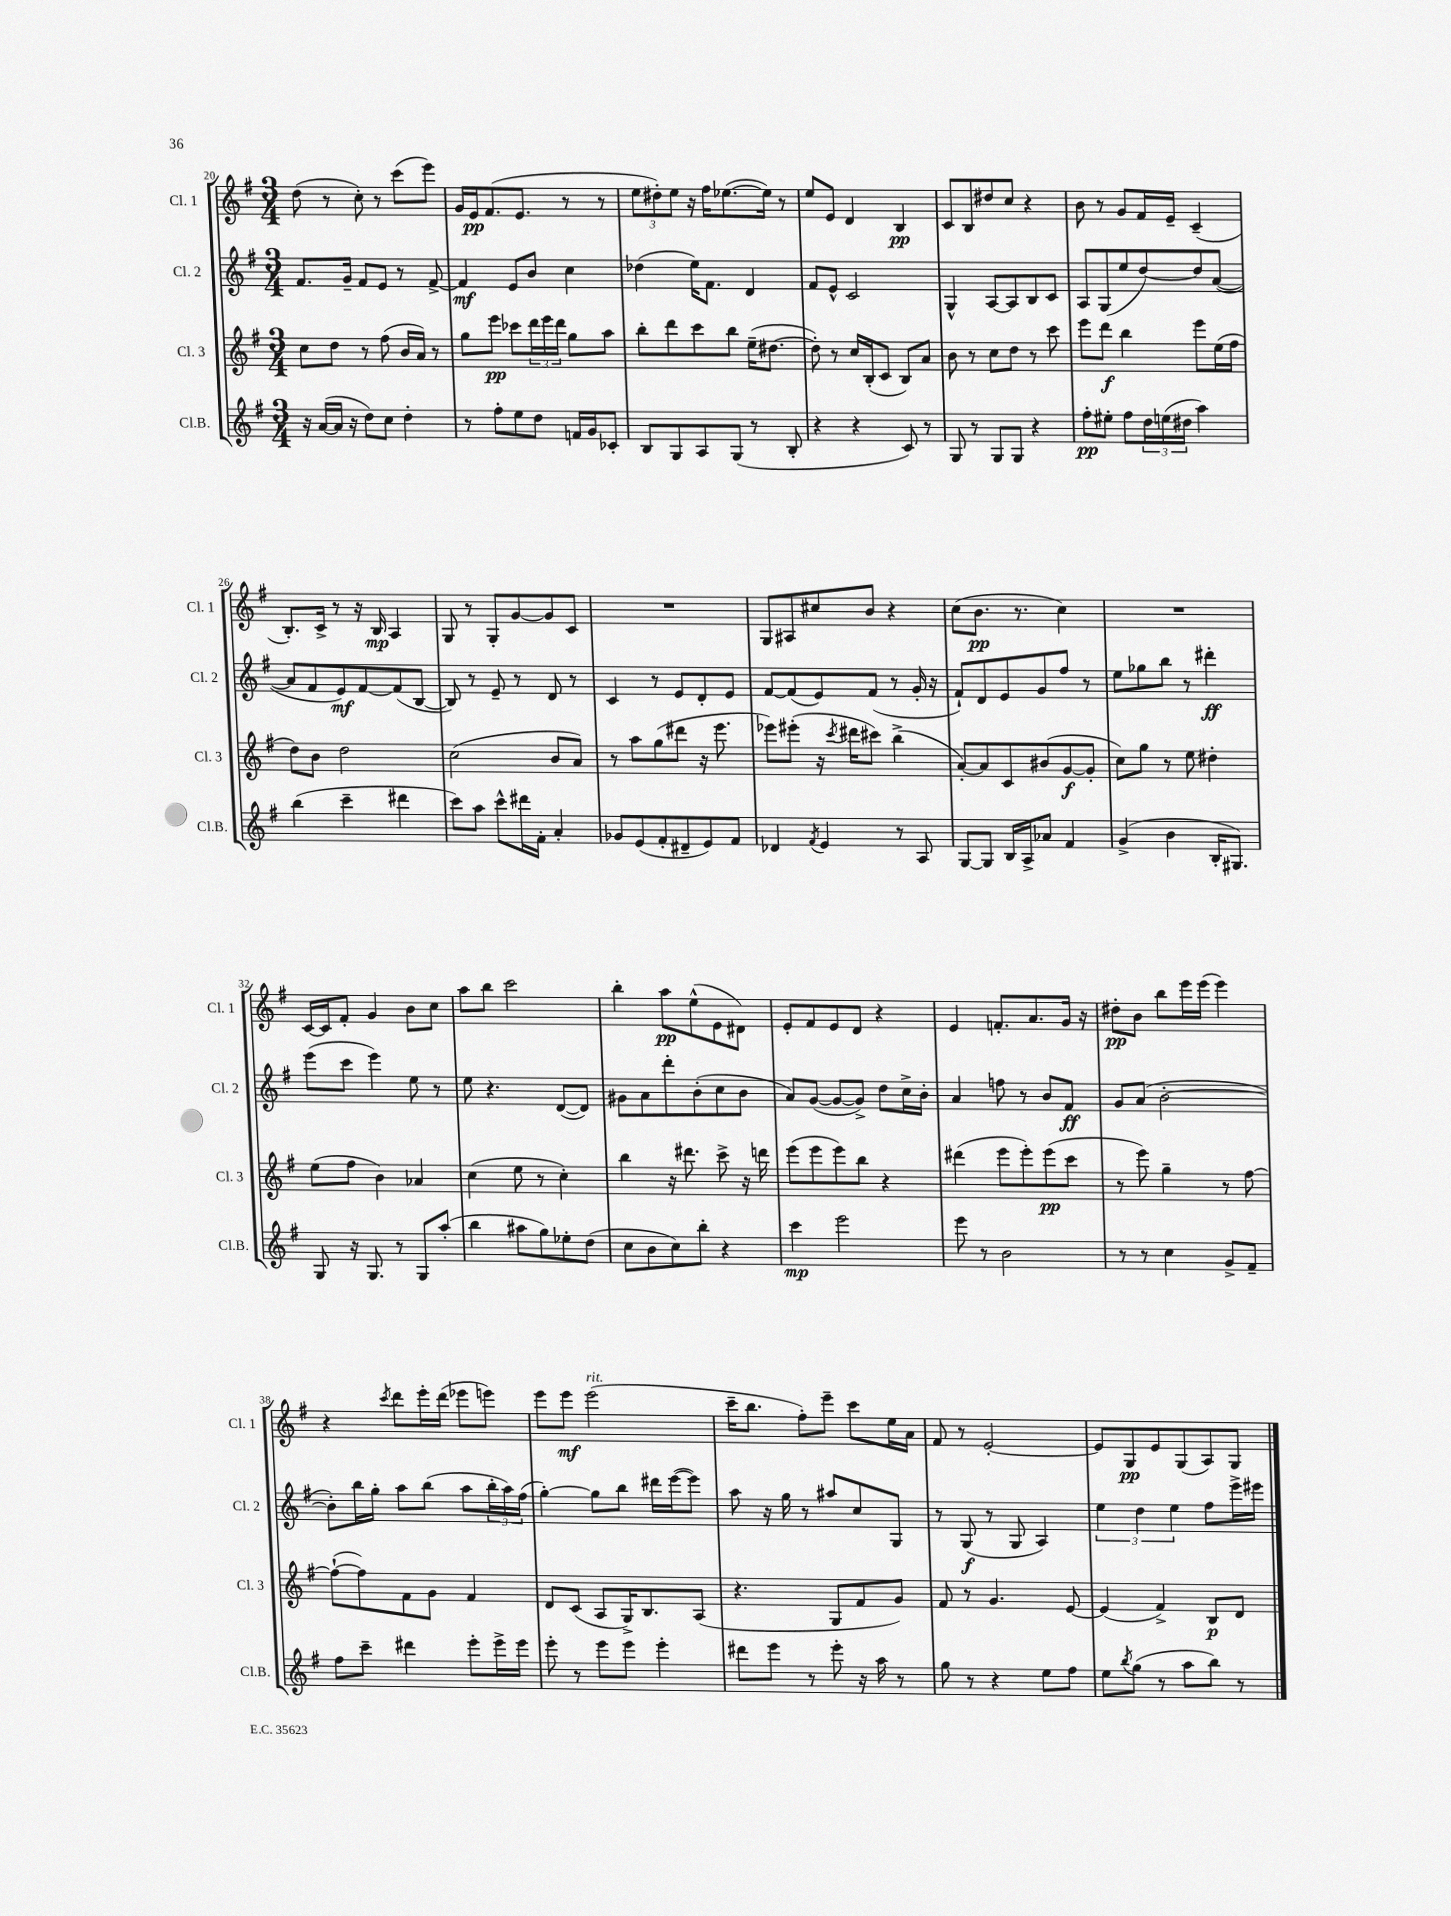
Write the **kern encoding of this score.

**kern	**kern	**kern	**kern
*staff4	*staff3	*staff2	*staff1
*clefG2	*clefG2	*clefG2	*clefG2
*k[f#]	*k[f#]	*k[f#]	*k[f#]
*M3/4	*M3/4	*M3/4	*M3/4
16r	8cc\L	8.f#/L	(8dd\
([16a/LL	.	.	.
16a/]JJ	8dd\J	.	8r
16r	.	16g~/Jk	.
8dd\L)	8r	8f#/L	8cc'\)
8cc\J	(8ff#\	8e/J	8r
4dd'\	16b/LL	8r	(8ccc\L
.	16a/JJ)	.	.
.	8r	[8f#^/	8eee\J)
=	=	=	=
8r	8gg\L	4f#/]	16g/LL
.	.	.	16e/J
8ff#'\L	8eee\J	.	(8.f#/
8ee\	8ccc-\L	8e/L	.
.	.	.	8.e/J
8dd\J	24ddd\L	8b/J	.
.	24eee\	.	.
.	24ddd\JJ	.	.
16f/LL	8gg\L	4cc\	8r
16g/J	.	.	.
8c-'/J	8aa\J	.	8r
=	=	=	=
8B/L	8bb'\L	(4dd-\	12ee\L
.	.	.	12dd#'\)
8G/	8ddd\	.	.
.	.	.	12ee\J
8A/	8ccc\	16ee\LK)	16r
.	.	8.f#\J	16ff#\LK
(8G/J	8bb\J	.	([8.ee-\
8r	(16ee~\LK	4d/	.
.	[8.dd#\J	.	16ee-\]Jk)
8B'/	.	.	8r
=	=	=	=
4r	8dd#'\])	8f#/L	8ee/L
.	8r	8e^^/J	8e/J
4r	16cc/LL	2c/	4d/
.	(16B'/J	.	.
.	8c/J	.	.
8c/)	8B/L)	.	4B/
8r	8a/J	.	.
=	=	=	=
8G/	8b\	4G^^/	8c/L
8r	8r	.	8B/
8G/L	8cc\L	[8A/L	8dd#/
8G/J	8dd\J	8A/]	8cc/J
4r	8r	8B/	4r
.	8ccc\	8c/J	.
=	=	=	=
8ff#'\L	8eee\L	8A/L	8b\
8ee#'\J	8ddd\J	(8G/	8r
8ff#\L	4bb\	8ee/	8g/L
24dd\L	.	[8dd/)	16f#/L
(24ee\	.	.	.
.	.	.	16e~/JJ
24dd#\JJ	.	.	.
4aa\)	8eee\L	8dd/]	(4c~/
.	(16ee\L	([8a/J	.
.	16ff#\JJ	.	.
=	=	=	=
(4bb\	8dd\L)	8a/]L	8.B'/L)
.	8b\J	8f#/	.
.	.	.	16c^/Jk
4ccc~\	2dd\	8e/)	8r
.	.	[8f#/	16r
.	.	.	16B/
4ddd#\	.	(8f#/]	4A/
.	.	[8B/J	.
=	=	=	=
8ccc\L)	(2cc\	8B/])	8G/
8aa\J	.	8r	8r
8ccc^^\L	.	8e~/	8G'/L
16ddd#\L	.	8r	[8g/
16f#'\JJ	.	.	.
4a'/	8b/L	8d/	8g/]
.	8a/J)	8r	8c/J
=	=	=	=
8g-/L	8r	4c/	2.r
(8e/	8aa\L	.	.
8f#'/	(8gg\	8r	.
8d#~/	8ddd#\J	8e/L	.
8e/)	16r	8d'/	.
.	8.eee\	.	.
8f#/J	.	8e/J	.
=	=	=	=
4d-/	8eee-\L)	[8f#/L	8G/L
.	(8eee#'\J	(8f#/]	8A#/
8qf#/	.	.	.
4e/	16r	8e/)	8cc#/
.	8qccc/	.	.
.	16ddd#\LK	.	.
.	8ccc#\J)	(8f#/J	8b/J
8r	(4bb^\	8r	4r
8A/	.	16g'/	.
.	.	16r	.
=	=	=	=
[8G/L	[8a'/L)	8f#`/L)	(8cc\L
8G/]J	8a/]	8d/	8.b\J
16B/LL	8c/	8e/	.
16A^/J	.	.	8.r
8a-/J	(8b#/	8g/	.
4f#/	[8g/	8ff#/J	4cc\)
.	8g'/]J	8r	.
=	=	=	=
(4g^/	8cc\L)	8ee\L	2.r
.	8gg\J	8gg-\	.
4b\	8r	8bb\J	.
.	8ee\	8r	.
16B'/LK	4dd#'\	4ddd#'\	.
8.G#/J)	.	.	.
=	=	=	=
8G/	(8ee\L	(8eee\L	[16c/LL
.	.	.	16c/]J
16r	8ff#\J	8ccc\J	8f#'/J
8.G/	.	.	.
.	4b\)	4eee\)	4g/
8r	.	.	.
8G/L	4a-/	8ee\	8b\L
(8aa'/J	.	8r	8cc\J
=	=	=	=
4bb\	(4cc\	8ee\	8aa\L
.	.	4.r	8bb\J
8aa#\L	8ee\	.	2ccc\
8gg\)	8r	.	.
8ee-'\	4cc'\)	([8d/L	.
(8dd\J	.	8d/]J)	.
=	=	=	=
8cc\L	4bb\	8g#\L	4bb'\
8b\	.	8a\	.
8cc\)	16r	8ddd'\	8aa\L
.	8.ddd#\	.	.
8bb'\J	.	(8b'\	(8ee^^\
4r	8ccc^\	8cc\	8e\
.	16r	8b\J	8d#\J)
.	16ddd\	.	.
=	=	=	=
4ccc\	(8eee\L	8a/L)	8e'/L
.	8eee\	([8g/J	8f#/
2eee\	8eee\)	8g/_L	8e/
.	8bb\J	8g^/]J)	8d/J
.	4r	8dd\L	4r
.	.	16cc^\L	.
.	.	16b'\JJ	.
=	=	=	=
8eee\	(4ddd#\	4a/	4e/
8r	.	.	.
2b\	8eee\L	8ff\	8.f'/L
.	8eee'\)	8r	.
.	.	.	8.a/
.	(8eee\	8b/L	.
.	8ccc\J	8f#/J	16g/Jk
.	.	.	16r
=	=	=	=
8r	8r	8g/L	8dd#'\L
8r	8eee\)	(8a/J	8b\J
4cc\	4gg~\	[2b'\	8bb\L
.	.	.	16eee\L
.	.	.	(16eee\JJ
8g^/L	8r	.	4eee\)
8f#~/J	[8ff#\	.	.
=	=	=	=
8ff#\L	(8ff#`\_L	8b'\]L)	4r
8ccc~\J	8ff#\])	16bb\L	.
.	.	16gg'\JJ	.
.	.	.	8qccc/
4ddd#\	8f#\	8aa\L	8ddd\L
.	8g\J	(8bb\J	16eee'\L
.	.	.	(16ddd\JJ
8eee'\L	4f#/	8aa\L	8eee-\L
16eee^\L	.	24bb'\L	8eee\J)
.	.	24aa\)	.
16eee\JJ	.	.	.
.	.	(24ff#\JJ	.
=	=	=	=
8eee'\	8d/L	[4gg'\)	8eee\L
8r	(8c/J	.	8eee\J
8eee\L	8A/L	8gg\]L	(2eee\
8eee\J	16G^/K)	8bb\J	.
.	8.B/	.	.
4eee'\	.	16ddd#\LL	.
.	.	([16eee\J	.
.	(8A/J	8eee\]J)	.
=	=	=	=
8ddd#\L	4.r	8aa\	16ccc~\LK
.	.	.	8.bb\J
8eee\J	.	16r	.
.	.	16gg\	.
8r	.	8r	8ff#'\L)
8eee'\	8G/L	8aa#/L	8eee~\J
16r	8f#/	8cc/	8ccc\L
16aa\	.	.	.
8r	8g/J)	8G/J	16ee\L
.	.	.	16a\JJ
=	=	=	=
8gg\	8f#/	8r	8f#/
8r	8r	(8G/	8r
4r	4.g/	8r	[2e'/
.	.	8G/	.
8ee\L	.	4A/)	.
8ff#\J	[8e/	.	.
=	=	=	=
8ee\L	(4e/]	6ee\	8e/]L
8qbb/	.	.	.
(8gg\J	.	.	8G/
.	.	6dd\	.
8r	4f#^/)	.	8e/
.	.	6ee\	.
8aa\L	.	.	(8G/
8bb\J)	8B/L	8ff#\L	8A/)
8r	8d/J	16eee^\L	8G/J
.	.	16eee#\JJ	.
==	==	==	==
*-	*-	*-	*-
